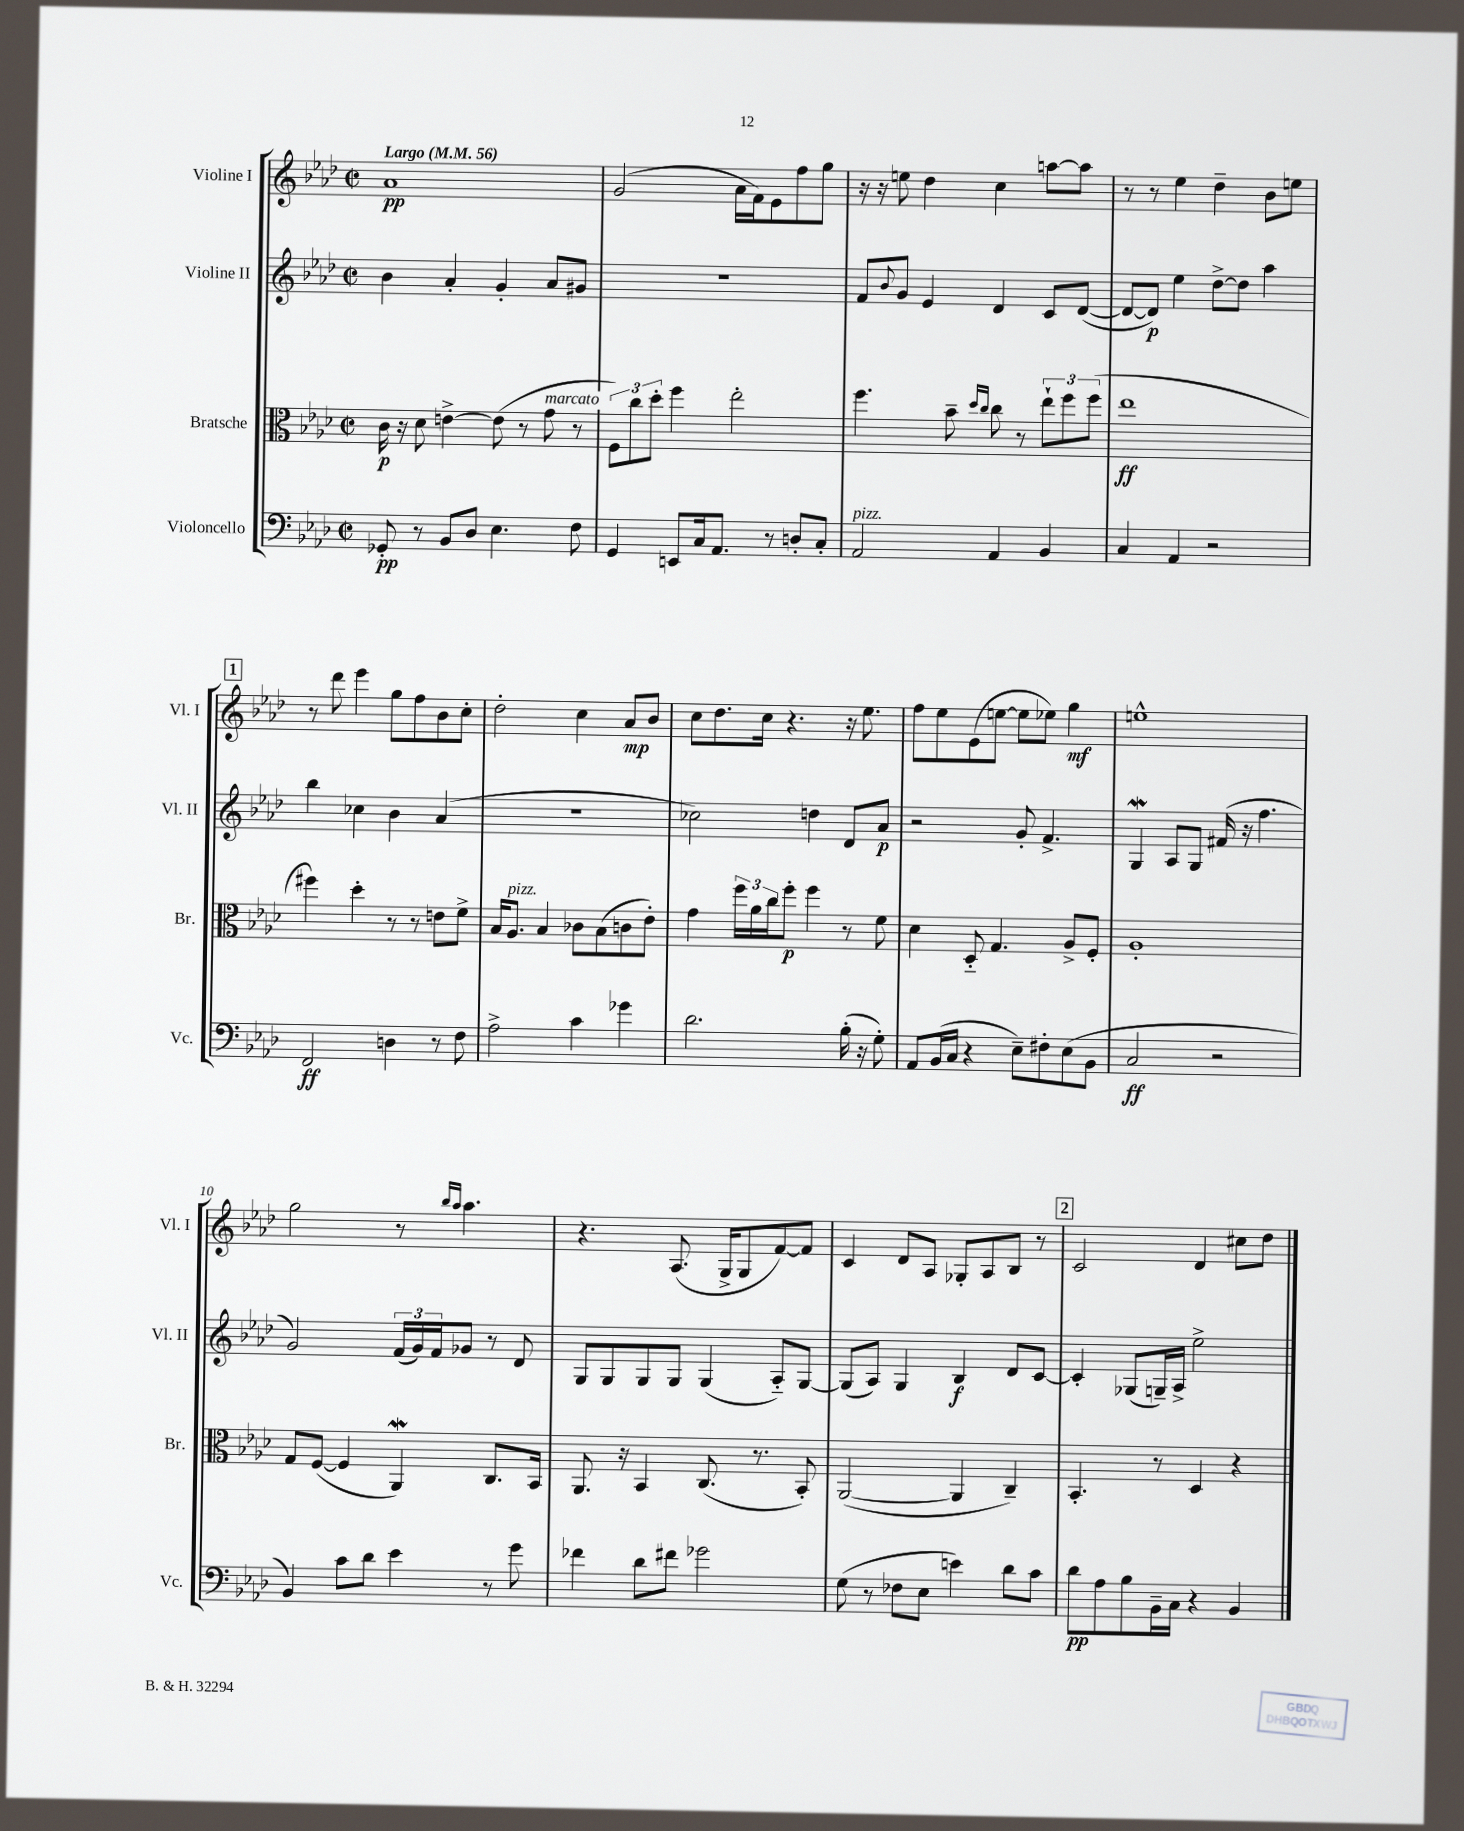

**kern	**dynam	**kern	**dynam	**kern	**dynam	**kern	**dynam
*part4	*part4	*part3	*part3	*part2	*part2	*part1	*part1
*staff4	*staff4	*staff3	*staff3	*staff2	*staff2	*staff1	*staff1
*I"Violoncello	*	*I"Bratsche	*	*I"Violine II	*	*I"Violine I	*
*I'Vc.	*	*I'Br.	*	*I'Vl. II	*	*I'Vl. I	*
*clefF4	*	*clefC3	*	*clefG2	*	*clefG2	*
*k[b-e-a-d-]	*	*k[b-e-a-d-]	*	*k[b-e-a-d-]	*	*k[b-e-a-d-]	*
*M2/2	*	*M2/2	*	*M2/2	*	*M2/2	*
*met(c|)	*	*met(c|)	*	*met(c|)	*	*met(c|)	*
*MM56	*	*MM56	*	*MM56	*	*MM56	*
=1	=1	=1	=1	=1	=1	=1	=1
!	!	!	!	!	!	!LO:TX:a:B:t=Largo	!
8GG-X'/	pp	16c\	p	4b-\	.	1a-	pp
.	.	16r	.	.	.	.	.
8r	.	8d-\	.	.	.	.	.
8BB-/L	.	[4en^\	.	4a-'/	.	.	.
8D-/J	.	.	.	.	.	.	.
4.E-\	.	(8e\]	.	4g'/	.	.	.
.	.	8r	.	.	.	.	.
!	!	!LO:TX:a:i:t=marcato	!	!	!	!	!
.	.	8g\	.	8a-/L	.	.	.
8F\	.	8r	.	8g#X/J	.	.	.
=2	=2	=2	=2	=2	=2	=2	=2
4GG/	.	12F\L)	.	1r	.	(2g/	.
.	.	12cc\	.	.	.	.	.
.	.	12dd-'\J	.	.	.	.	.
8EEn/L	.	4ff\	.	.	.	.	.
16C/k	.	.	.	.	.	.	.
8.AA-/J	.	.	.	.	.	.	.
.	.	2ee-'\	.	.	.	16a-\LL	.
.	.	.	.	.	.	16f\J)	.
8r	.	.	.	.	.	8e-\	.
8Dn'/L	.	.	.	.	.	8ff\	.
8C'/J	.	.	.	.	.	8gg\J	.
=3	=3	=3	=3	=3	=3	=3	=3
!LO:TX:a:i:t=pizz.	!	!	!	!	!	!	!
2AA-/	.	4.ff\	.	8f/L	.	16r	.
.	.	.	.	.	.	16r	.
.	.	.	.	8qqb-/	.	.	.
.	.	.	.	8g/J	.	8een\	.
.	.	.	.	4e-/	.	4dd-\	.
.	.	8b-~\	.	.	.	.	.
.	.	16qqdd-/LL	.	.	.	.	.
.	.	16qqcc/JJ	.	.	.	.	.
4AA-/	.	8cc\	.	4d-/	.	4cc\	.
.	.	8r	.	.	.	.	.
4BB-/	.	12ee-`\L	.	8c/L	.	[8aan\L	.
.	.	12ff\	.	.	.	.	.
.	.	.	.	([8d-/J	.	8aa\J]	.
.	.	(12ff\J	.	.	.	.	.
=4	=4	=4	=4	=4	=4	=4	=4
4C/	.	1ee-	ff	8d-/L_	.	8r	.
.	.	.	.	8d-/J])	p	8r	.
4AA-/	.	.	.	4ee-\	.	4ee-\	.
2r	.	.	.	[8dd-^\L	.	4dd-~\	.
.	.	.	.	8dd-\J]	.	.	.
.	.	.	.	4aa-\	.	8b-\L	.
.	.	.	.	.	.	8een\J	.
!!LO:LB:g=z
!!LO:REH:place=s1:t=1
=5	=5	=5	=5	=5	=5	=5	=5
2FF/	ff	4ff#X\)	.	4bb-\	.	8r	.
.	.	.	.	.	.	8ddd-\	.
.	.	4dd-'\	.	4cc-X\	.	4eee-\	.
4Dn\	.	8r	.	4b-\	.	8gg\L	.
.	.	8r	.	.	.	8ff\	.
8r	.	8en\L	.	(4a-/	.	8b-\	.
8F\	.	8f^\J	.	.	.	8cc'\J	.
=6	=6	=6	=6	=6	=6	=6	=6
2A-^\	.	16B-/KL	.	1r	.	2dd-'\	.
!	!	!LO:TX:a:i:t=pizz.	!	!	!	!	!
.	.	8.A-/J	.	.	.	.	.
.	.	4B-/	.	.	.	.	.
4c\	.	8c-X\L	.	.	.	4cc\	.
.	.	(8B-\	.	.	.	.	.
4g-X\	.	8cn\	.	.	.	8a-/L	mp
.	.	8e-'\J)	.	.	.	8b-/J	.
=7	=7	=7	=7	=7	=7	=7	=7
2.d-\	.	4g\	.	2cc-X\)	.	8cc\L	.
.	.	.	.	.	.	8.dd-\	.
.	.	24ff\LL	.	.	.	.	.
.	.	24a-\	.	.	.	.	.
.	.	.	.	.	.	16cc\Jk	.
.	.	24cc\J	.	.	.	.	.
.	.	8ff'\J	p	.	.	4.r	.
.	.	4ff\	.	4ddn\	.	.	.
(16B-'\	.	8r	.	8d-/L	.	16r	.
16r	.	.	.	.	.	8.ee-\	.
8G'\)	.	8f\	.	8a-/J	p	.	.
=8	=8	=8	=8	=8	=8	=8	=8
8AA-/L	.	4d-\	.	2r	.	8ff\L	.
(16BB-/L	.	.	.	.	.	8ee-\	.
16C/JJ	.	.	.	.	.	.	.
4r	.	8D-/	.	.	.	(8e-\	.
.	.	4.G/	.	.	.	[8een\J	.
8E-~\L)	.	.	.	8g'/	.	8ee\L]	.
8F#X'\	.	.	.	4.f^/	.	8ee-X\J)	.
(8E-\	.	8A-^/L	.	.	.	4gg\	mf
8BB-\J	.	8F'/J	.	.	.	.	.
=9	=9	=9	=9	=9	=9	=9	=9
2C/	ff	1A-'	.	4GW/	.	1een^^	.
.	.	.	.	8A-/L	.	.	.
.	.	.	.	8G/J	.	.	.
2r	.	.	.	(16f#X/	.	.	.
.	.	.	.	16r	.	.	.
.	.	.	.	4.ff\	.	.	.
!!LO:LB:g=z
=10	=10	=10	=10	=10	=10	=10	=10
4BB-/)	.	8G/L	.	2g/)	.	2gg\	.
.	.	([8F/J	.	.	.	.	.
8c\L	.	4F/]	.	.	.	.	.
8d-\J	.	.	.	.	.	.	.
4e-\	.	4AA-w/)	.	(24f/LL	.	8r	.
.	.	.	.	24g/)	.	.	.
.	.	.	.	24f/J	.	.	.
.	.	.	.	.	.	16qqbb-/LL	.
.	.	.	.	.	.	16qqaa-/JJ	.
.	.	.	.	8g-X/J	.	4.aa-\	.
8r	.	8.C/L	.	8r	.	.	.
8g\	.	.	.	8d-/	.	.	.
.	.	16BB-/Jk	.	.	.	.	.
=11	=11	=11	=11	=11	=11	=11	=11
4f-X\	.	8.AA-/	.	8G/L	.	4.r	.
.	.	.	.	8G/	.	.	.
.	.	16r	.	.	.	.	.
8d-\L	.	4BB-/	.	8G/	.	.	.
8f#X\J	.	.	.	8G/J	.	(8.A-/	.
2g-X\	.	(8.C/	.	(4G/	.	.	.
.	.	.	.	.	.	16G^/KL	.
.	.	.	.	.	.	8G/	.
.	.	8.r	.	.	.	.	.
.	.	.	.	8A-/L)	.	[8f/)	.
.	.	8BB-'/)	.	[8G/J	.	8f/J]	.
=12	=12	=12	=12	=12	=12	=12	=12
(8G\	.	([2AA-/	.	(8G/L]	.	4c/	.
8r	.	.	.	8A-/J)	.	.	.
8F-X\L	.	.	.	4G/	.	8d-/L	.
8E-\J	.	.	.	.	.	8A-/J	.
4en\)	.	4AA-/]	.	4B-/	f	8G-X'/L	.
.	.	.	.	.	.	8A-/	.
8d-\L	.	4C~/)	.	8d-/L	.	8B-/J	.
8c\J	.	.	.	[8c/J	.	8r	.
!!LO:REH:place=s1:t=2
=13	=13	=13	=13	=13	=13	=13	=13
8d-\L	pp	4.BB-'/	.	4c'/]	.	2c/	.
8A-\	.	.	.	.	.	.	.
8B-\	.	.	.	(8G-X/L	.	.	.
16BB-~\L	.	8r	.	16Gn~/L)	.	.	.
16C\JJ	.	.	.	16A-^/JJ	.	.	.
4r	.	4D-/	.	2ee-^\	.	4d-/	.
4BB-/	.	4r	.	.	.	8cc#X\L	.
.	.	.	.	.	.	8dd-\J	.
==	==	==	==	==	==	==	==
*-	*-	*-	*-	*-	*-	*-	*-
